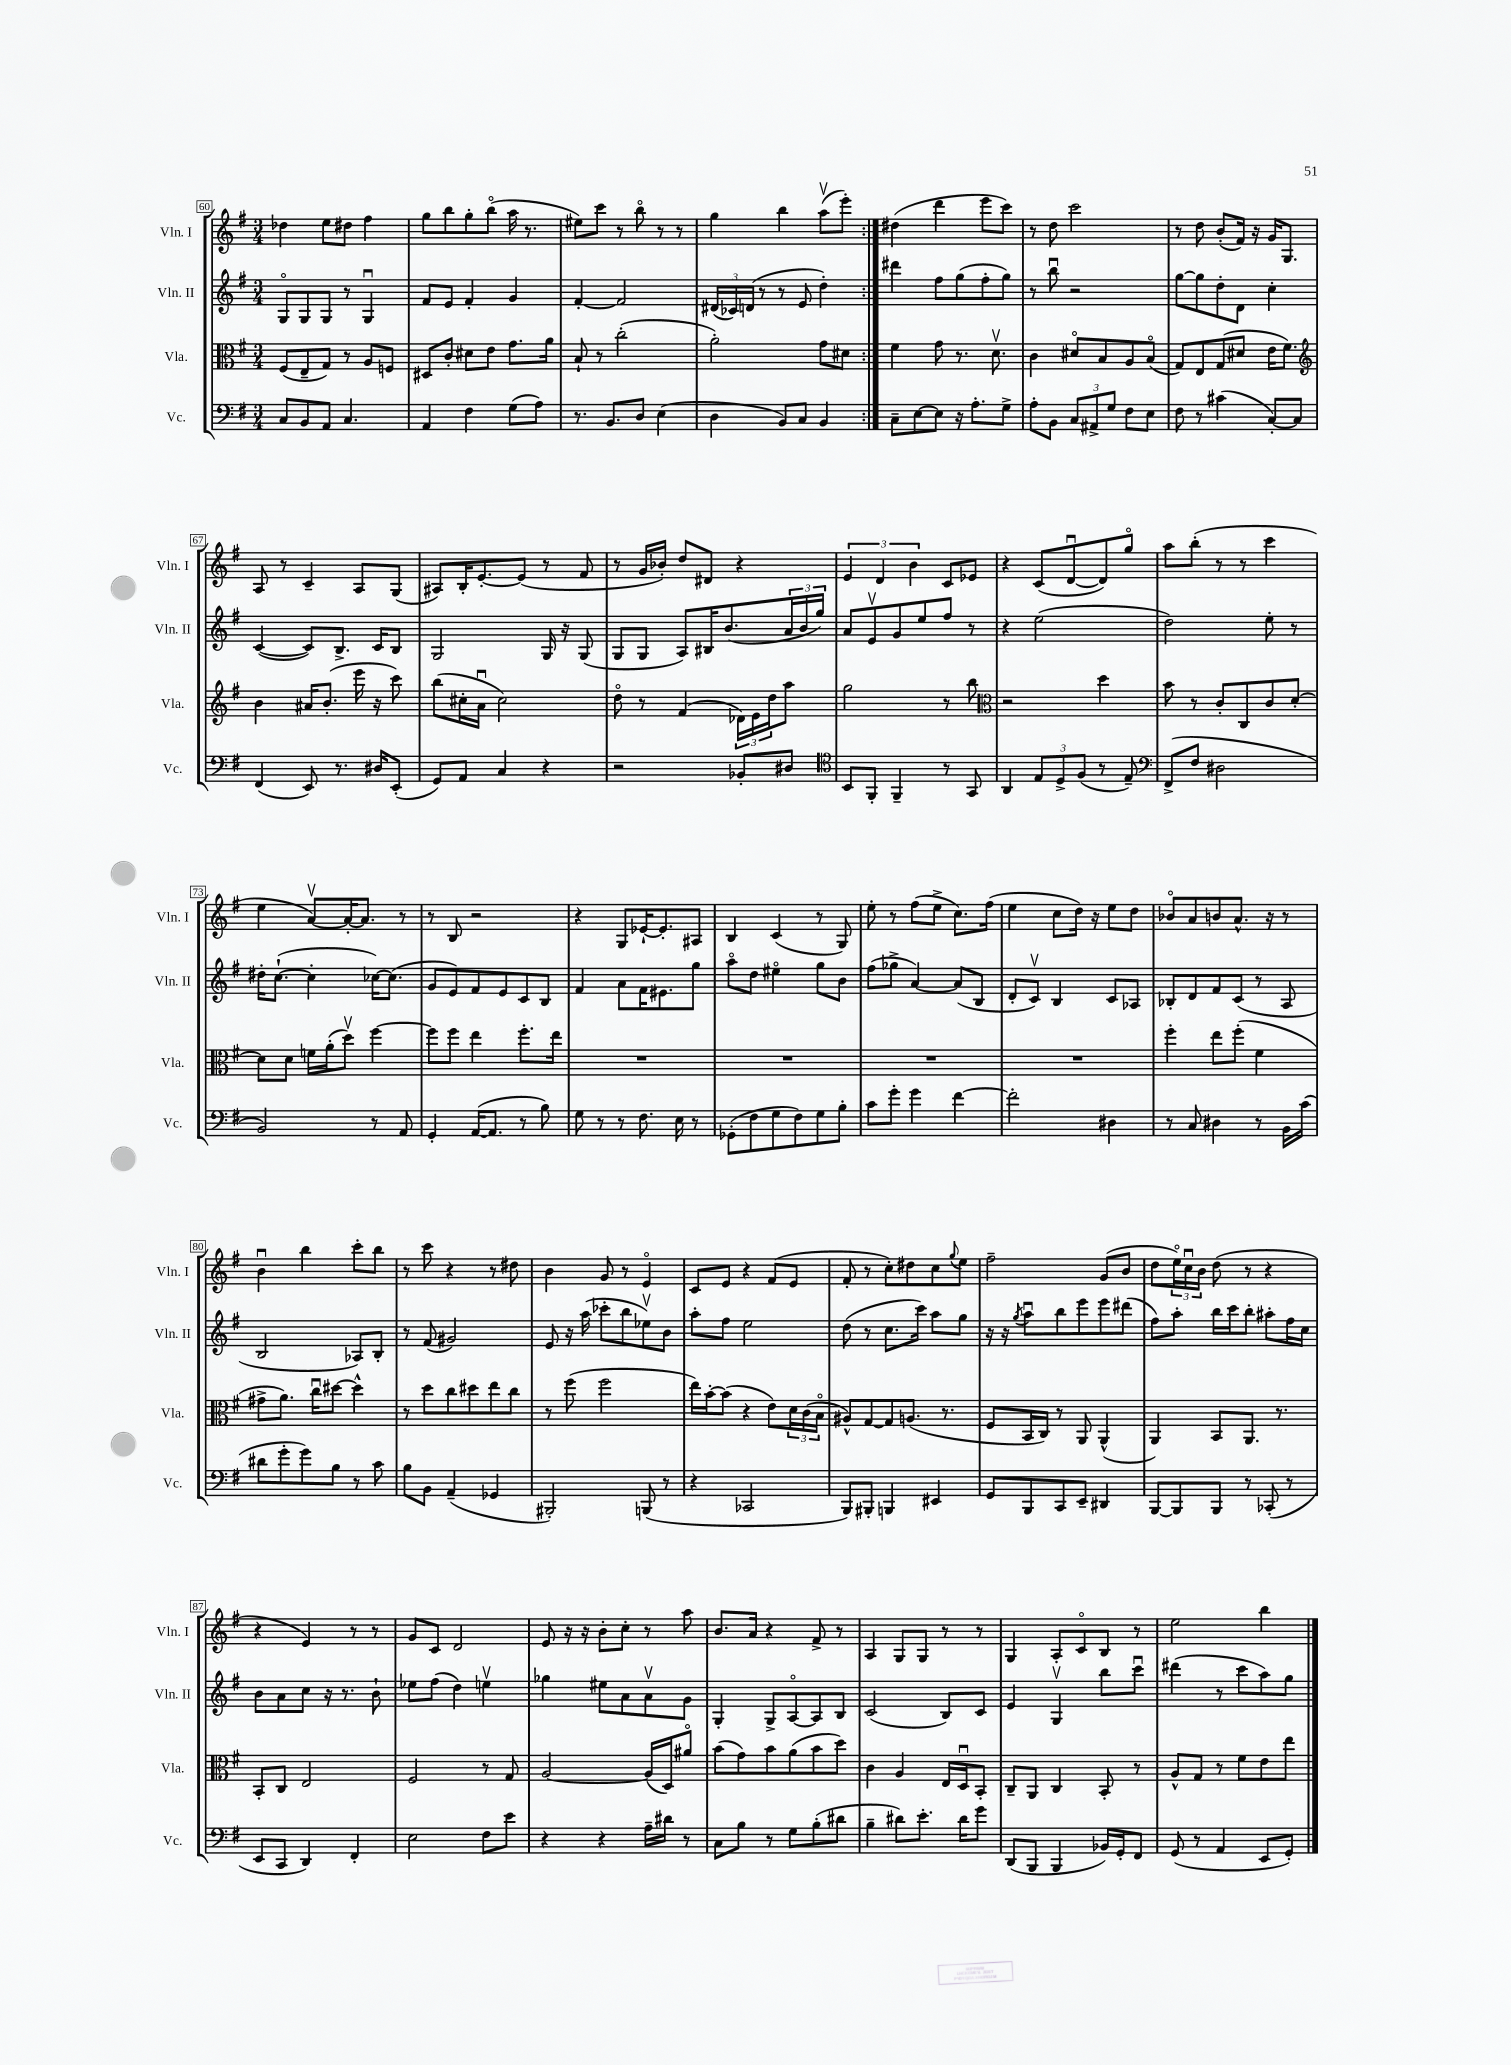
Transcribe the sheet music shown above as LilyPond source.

<<
\new StaffGroup <<
\new Staff = "s0" \with { instrumentName = "Vln. I" shortInstrumentName = "Vln. I" } {
    \clef treble \key g \major \numericTimeSignature \time 3/4
    \repeat volta 2 { des''4 e''8 dis''8 fis''4 |
    g''8 b''8 g''8-. b''8\flageolet( a''16 r8. |
    eis''8) c'''8 r8 b''8\flageolet r8 r8 |
    g''4 b''4 a''8\upbow( e'''8-.) | }
    dis''4( d'''4 e'''8 c'''8) |
    r8 d''8 c'''2 |
    r8 d''8 b'8-.( fis'16) r16 g'16 g8. |
    a8 r8 c'4-- a8 g8( |
    ais8) b16-. e'8.~-. e'8( r8 fis'8 |
    r8 g'16 bes'16-.) d''8 dis'8 r4 |
    \tuplet 3/2 { e'4 d'4 b'4 } c'8 ees'8 |
    r4 c'8( d'8~\downbow d'8) g''8\flageolet |
    a''8 b''8-.( r8 r8 c'''4 |
    e''4 a'8~\upbow) a'16~-. a'8. r8 |
    r8 b8 r2 |
    r4 g8 ees'16~-! ees'8.-. ais8 |
    b4 c'4( r8 g8) |
    e''8-. r8 fis''8( e''8-> c''8.) fis''16( |
    e''4 c''8 d''16) r16 e''8 d''8 |
    bes'8\flageolet a'8 b'8 a'8.-^ r16 r8 |
    b'4\downbow b''4 c'''8-. b''8 |
    r8 c'''8 r4 r8 dis''8 |
    b'4 g'8 r8 e'4\flageolet |
    c'8 e'8 r4 fis'8( e'8 |
    fis'8-. r8 c''8-.) dis''8 c''8 \appoggiatura { g''8 } e''8 |
    fis''2-- g'8( b'8 |
    d''8 \tuplet 3/2 { e''16\flageolet) c''16\downbow b'16 } d''8( r8 r4 |
    r4 e'4) r8 r8 |
    g'8 c'8 d'2 |
    e'8 r16 r16 b'8-. c''8-. r8 a''8 |
    b'8. a'16 r4 fis'8-> r8 |
    a4 g8 g8 r8 r8 |
    g4 a8-. c'8\flageolet b8 r8 |
    e''2 b''4 \bar "|." |
}
\new Staff = "s1" \with { instrumentName = "Vln. II" shortInstrumentName = "Vln. II" } {
    \clef treble \key g \major \numericTimeSignature \time 3/4
    \repeat volta 2 { g8\flageolet g8 g8 r8 g4\downbow |
    fis'8 e'8 fis'4-. g'4 |
    fis'4~-. fis'2 |
    \tuplet 3/2 { dis'16( ces'16) d'16( } r8 r8 e'8 d''4-.) | }
    dis'''4 fis''8 g''8( fis''8-. g''8) |
    r8 b''8\downbow r2 |
    g''8~ g''8 d''8-. d'8 c''4-. |
    c'4~( c'8) b8.-> c'16 b8 |
    g2 g16 r16 g8( |
    g8 g8 a8) bis16 b'8.( \tuplet 3/2 { a'16 b'16 g''16) } |
    a'8 e'8\upbow g'8 e''8 fis''8 r8 |
    r4 e''2( |
    d''2) e''8-. r8 |
    dis''16-. c''8.~-!( c''4-. ces''16~) ces''8.( |
    g'8 e'8) fis'8 e'8 c'8 b8 |
    fis'4 a'8 fis'16 eis'8. g''8 |
    a''8\flageolet d''8 eis''4\flageolet g''8 b'8 |
    fis''8( ges''8-> a'4~) a'8( b8 |
    d'8-. c'8\upbow) b4 c'8 aes8 |
    bes8-. d'8 fis'8 c'8( r8 a8 |
    b2 aes8) b8-. |
    r8 fis'8( gis'2) |
    e'8 r16 a''16( ces'''8-. b''8 ees''8\upbow) b'8 |
    a''8-. fis''8 e''2 |
    d''8( r8 c''8. c'''16) a''8 g''8 |
    r16 r16 \acciaccatura { g''8 } a''8\downbow b''8 e'''8 e'''8 dis'''8( |
    fis''8) a''8-. b''16 c'''16 b''8-. ais''8-. fis''16 c''16 |
    b'8 a'8 c''8 r16 r8. b'8-! |
    ees''8 fis''8( d''4) e''4\upbow |
    ges''4 eis''8 a'8 a'8\upbow g'8 |
    g4-. g8-> a8~\flageolet a8 b8 |
    c'2( b8) c'8 |
    e'4 g4\upbow b''8 c'''8\downbow |
    dis'''4( r8 c'''8 a''8) g''8 \bar "|." |
}
\new Staff = "s2" \with { instrumentName = "Vla." shortInstrumentName = "Vla." } {
    \clef alto \key g \major \numericTimeSignature \time 3/4
    \repeat volta 2 { fis8( e8-- g8) r8 a8 f8 |
    dis8 c'8-. dis'8 e'8 g'8. a'16 |
    b8-! r8 c''2-.( |
    a'2-.) g'8 dis'8 | }
    fis'4 g'8 r8. d'8.\upbow |
    c'4 dis'8\flageolet b8 a8 b8\flageolet( |
    g8) e8 g8( dis'8 e'16 fis'8.) |
    \clef treble b'4 ais'16 b'8.-.( e'''16 r16 c'''8) |
    b''8( cis''16-. a'16\downbow cis''2) |
    d''8\flageolet r8 fis'4( \tuplet 3/2 { des'16) e'16 d''16 } a''8 |
    g''2 r8 b''8 |
    \clef alto r2 d''4 |
    b'8 r8 c'8-. c8 c'8 d'8~-. |
    d'8 d'8 f'16 a'16-.( d''8\upbow) fis''4~ |
    fis''8 fis''8 e''4 fis''8.-. e''16 |
    R2. |
    R2. |
    R2. |
    R2. |
    fis''4-. e''8 fis''8-.( fis'4 |
    gis'8-> a'8.) c''16\downbow dis''8~ dis''4-^ |
    r8 d''8 c''8 dis''8 e''8 c''8 |
    r8 fis''8( fis''2 |
    e''16) b'16~-. b'8( r4 e'8) \tuplet 3/2 { d'16 c'16( b16\flageolet } |
    ais8-^) g8~ g8 a8.( r8. |
    fis8 b,16 c16) r8 a,8 a,4-^( |
    a,4) b,8 a,8. r8. |
    b,8-. c8 e2 |
    fis2 r8 g8 |
    a2~ a16( d16) ais'8\flageolet |
    b'8( g'8) b'8 a'8( b'8 d''8) |
    c'4 a4 e16 d16\downbow b,8-. |
    c8-- a,8 c4 b,8-. r8 |
    a8-^ g8 r8 fis'8 e'8 e''8 \bar "|." |
}
\new Staff = "s3" \with { instrumentName = "Vc." shortInstrumentName = "Vc." } {
    \clef bass \key g \major \numericTimeSignature \time 3/4
    \repeat volta 2 { c8 b,8 a,8 c4. |
    a,4 fis4 g8( a8) |
    r8. b,8. d8 e4( |
    d4 b,8) c8 b,4 | }
    c8-- e8~ e8 r16 a8.-. g8-> |
    a8-. b,8 \tuplet 3/2 { c8 ais,8-> g8 } fis8 e8 |
    fis8 r8 cis'4( c8~-.) c8 |
    fis,4( e,8) r8. dis16 e,8-.( |
    g,8) a,8 c4 r4 |
    r2 bes,8-. dis8 |
    \clef tenor b,8 fis,8-. fis,4-- r8 g,8 |
    a,4 \tuplet 3/2 { e8 d8-> fis8( } r8 e8--) |
    \clef bass fis,8->( fis8 dis2 |
    b,2) r8 a,8 |
    g,4-. a,16~( a,8. r8 b8) |
    g8 r8 r8 fis8. e16 r8 |
    ges,8-.( fis8 g8 fis8) g8 b8-. |
    c'8 g'8-. g'4 fis'4~ |
    fis'2-. dis4 |
    r8 c8 dis4 r8 b,16 c'16( |
    dis'8 g'8-. g'8) b8 r8 c'8 |
    b8 b,8 a,4--( ges,4 |
    bis,,2-.) b,,8( r8 |
    r4 ces,2 |
    b,,8) bis,,8-. b,,4 eis,4 |
    g,8 b,,8 c,8 e,8-- dis,4 |
    b,,8~ b,,8 b,,8 r8 ces,8-.( r8 |
    e,8 c,8 d,4) fis,4-. |
    e2 fis8 e'8 |
    r4 r4 a16-- dis'16 r8 |
    c8 b8 r8 g8 b8-.( dis'8 |
    b4-- dis'8) e'8.-. dis'16 g'8 |
    d,8( b,,8 b,,4 bes,16) g,16-. fis,8 |
    g,8( r8 a,4 e,8 g,8-.) \bar "|." |
}
>>
>>
\layout { \context { \Score currentBarNumber = #60 \override BarNumber.stencil = #(make-stencil-boxer 0.1 0.3 ly:text-interface::print) } }
